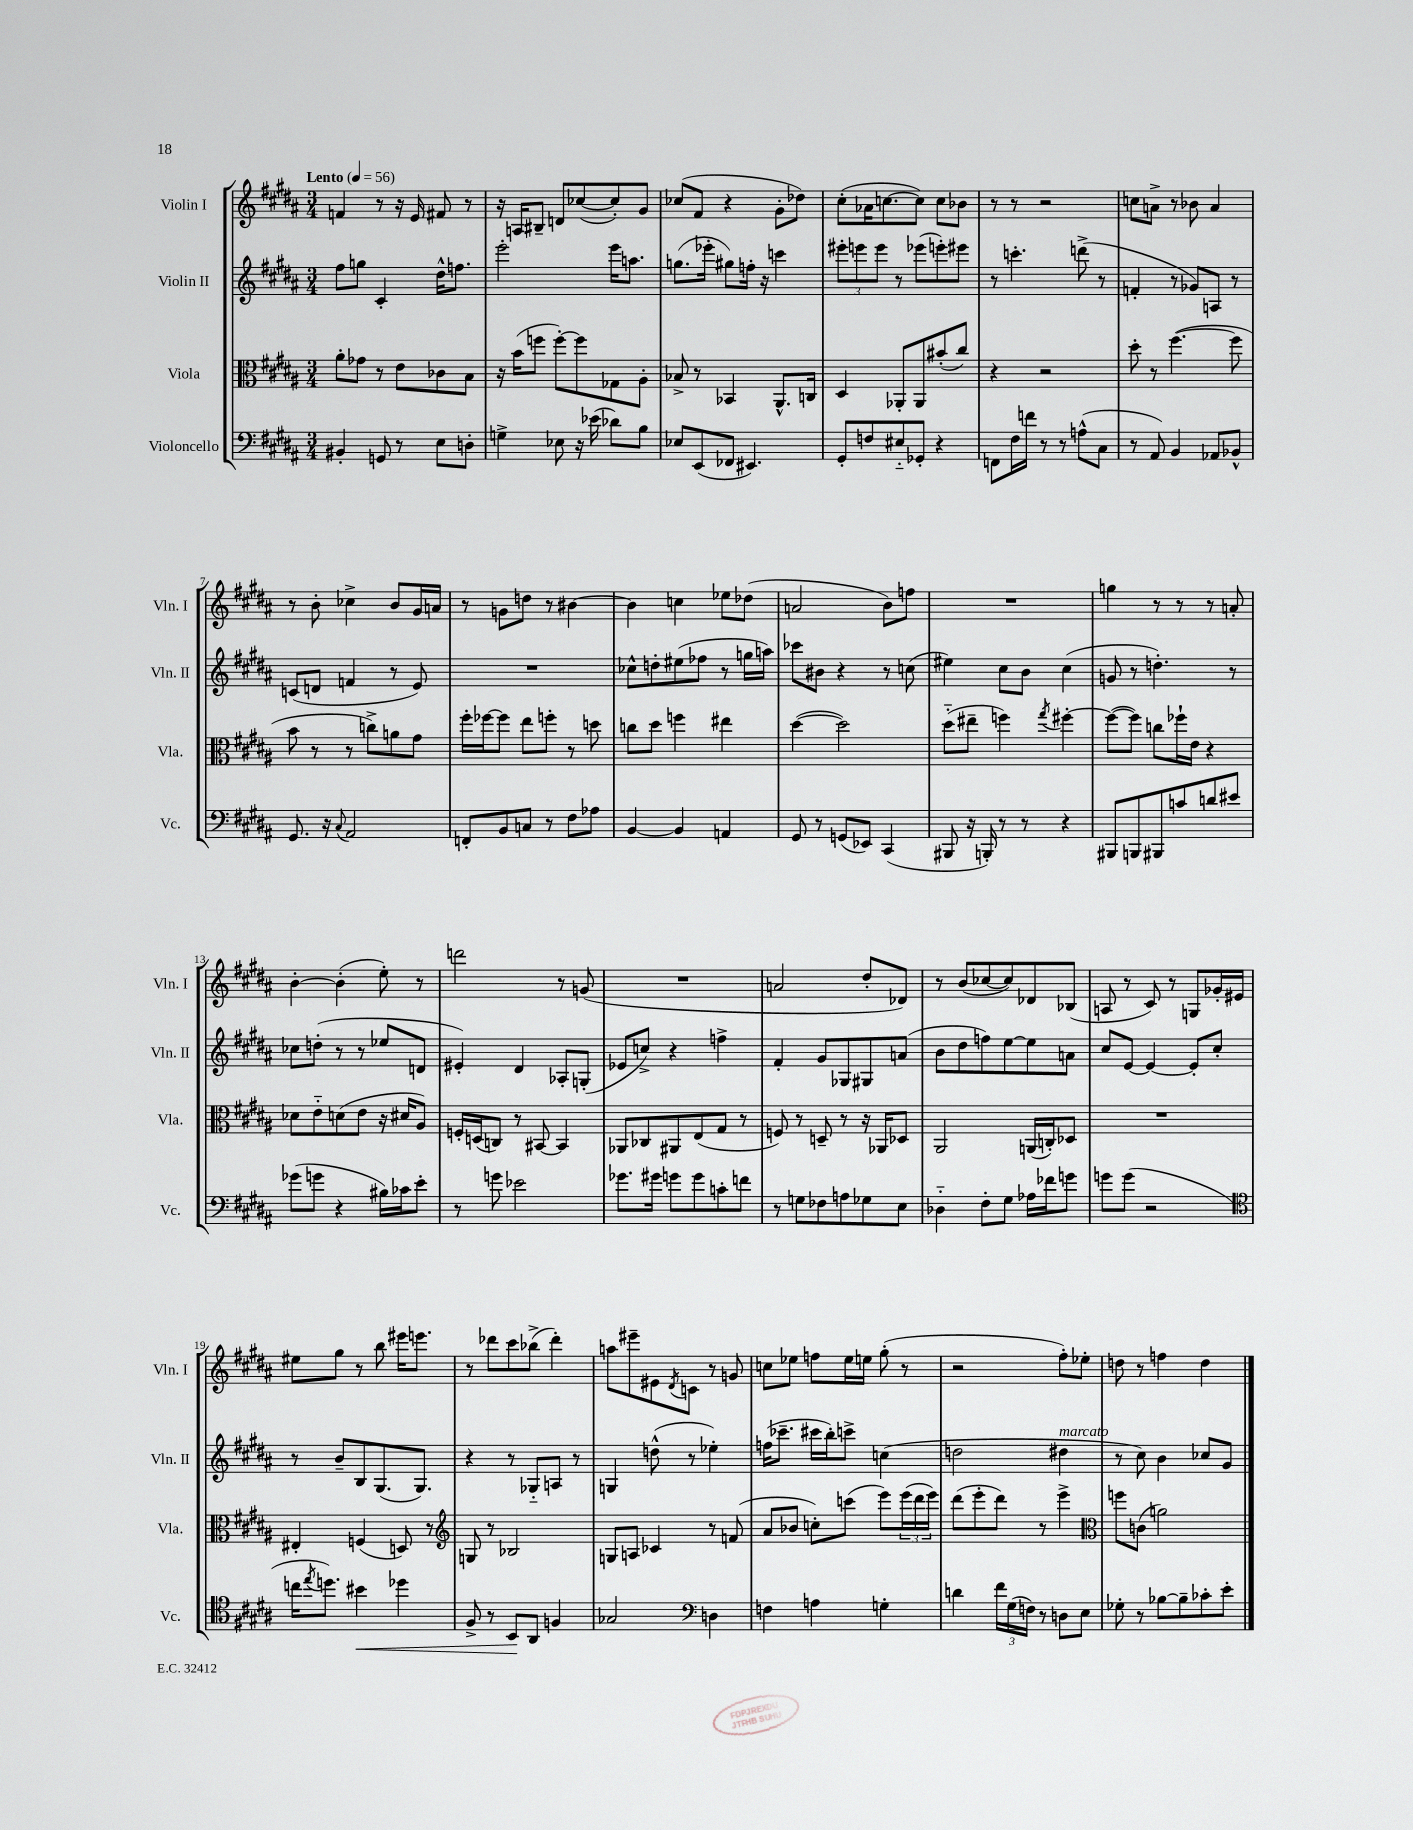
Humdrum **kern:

**kern	**kern	**kern	**kern
*staff4	*staff3	*staff2	*staff1
*clefF4	*clefC3	*clefG2	*clefG2
*k[f#c#g#d#a#]	*k[f#c#g#d#a#]	*k[f#c#g#d#a#]	*k[f#c#g#d#a#]
*M3/4	*M3/4	*M3/4	*M3/4
*MM56	*MM56	*MM56	*MM56
4BB#'	8a#'	8ff#	4f
.	8g-	8gg	.
8GG	8r	4c#'	8r
8r	8e	.	16r
.	.	.	16e
8E	8c-	16dd#^^	8f#
.	.	8.ff	.
8D'	8B	.	8r
=	=	=	=
4G^	16r	2eee'	16r
.	(16b	.	16A
.	8ff	.	8B#~
8E-	[8ff')	.	8d
16r	8ff]	.	([8cc-
(16e-	.	.	.
8d-)	8G-	16eee	8cc-'])
.	.	8.aa	.
8B	8A#'	.	8g#
=	=	=	=
8E-	8B-^	(8.gg	(8cc-
(8EE	8r	.	8f#
.	.	16eee-'	.
8FF-	4BB-	8gg#)	4r
4.EE#)	.	16ff'	.
.	.	16r	.
.	8.AA#^^	4ccc	8g#'
.	.	.	8dd-)
.	16C	.	.
=	=	=	=
8GG#'	4D#	12eee#'	(8cc#'
.	.	12eee	.
8F	.	.	16a-
.	.	12eee	.
.	.	.	[8.cc
8E#'~	8AA-'	8r	.
8GG-'	8AA-	(8eee-	8cc])
4r	(8b#'	8eee')	8cc
.	8cc#)	8eee#	8b-
=	=	=	=
8FF	4r	8r	8r
16F#	.	4.ccc'	8r
16f	.	.	.
8r	2r	.	2r
8r	.	.	.
(8A^^	.	(8ddd^	.
8C#	.	8r	.
=	=	=	=
8r	8dd#'	4f'	8cc
8AA#)	8r	.	8a^
4BB	([4.ff#	8r	8r
.	.	8g-)	8b-
8AA-	.	8A	4a
8BB-^^	8ff#]	8r	.
=	=	=	=
8.GG#	8b	(8c	8r
.	8r	8d	8b'
16r	.	.	.
8qqC#	.	.	.
2AA#	8r	4f	4cc-^
.	8cc^)	.	.
.	8a	8r	8b
.	8g#	8e)	16g#
.	.	.	16a
=	=	=	=
8FF'	16ff#'	2.r	8r
.	[16ff-	.	.
8BB	8ff-]	.	8g
8C	8ee	.	8dd
8r	8ff'	.	8r
8F#	8r	.	[4b#
8A-	8dd	.	.
=	=	=	=
[4BB	8cc	8cc-^^	4b#]
.	8dd#	8dd'	.
4BB]	4ff	(8ee#	4cc
.	.	8ff-	.
4AA	4ee#	8r	8ee-
.	.	16gg	(8dd-
.	.	16aa)	.
=	=	=	=
8GG#	([4dd#	8ccc-	2a
8r	.	8b#	.
(8GG	2dd#])	4r	.
8EE-)	.	.	.
(4CC#	.	8r	8b)
.	.	(8cc	8ff
=	=	=	=
8BBB#	(8dd#'~	4ee#)	2.r
16r	8ee#~	.	.
16BBB')	.	.	.
8r	4ff)	8cc#	.
8r	.	8b	.
.	8qgg#	.	.
4r	[4ff#'	(4cc#	.
=	=	=	=
8BBB#	(8ff#_	8g	4gg
8BBB	8ff#])	8r	.
8BBB#	8cc	4.dd')	8r
8c	16ff-`	.	8r
.	16e	.	.
8d	4r	.	8r
8e#	.	8r	8a'
=	=	=	=
(8g-	8d-	8cc-	[4b'
8g	8e'~	(8dd'	.
4r	(8d	8r	(4b']
.	8e	8r	.
16B#)	16r	8ee-	8ee')
16c-	16d#	.	.
8e'	8A#)	8d	8r
=	=	=	=
8r	16F'	4e#')	2ddd
.	(16D	.	.
8g	8C)	.	.
2e-	8r	4d#	.
.	[8BB#	.	.
.	4BB#]	8A-'	8r
.	.	(8G'	(8g
=	=	=	=
8.g-	8AA-	8e-	2.r
.	8C-	8cc^)	.
16g#	.	.	.
8g	8AA#	4r	.
8g	(8E	.	.
8c'	8G#	4ff^	.
8f	8r	.	.
=	=	=	=
8r	8F)	4f#'	2a
8G	8r	.	.
8F-	8D~	8g#	.
8A	8r	8G-	.
8G-	16r	8G#	8dd#'
.	16AA-	.	.
8E	8D-	(8a	8d-)
=	=	=	=
4D-'~	2AA#	8b	8r
.	.	8dd#	(8b
8F#'	.	8ff)	[8cc-
8G#	.	[8ee	8cc-])
16A-	(16AA	8ee]	8d-
16f-	16C')	.	.
8g	8D-	8a	(8B-
=	=	=	=
8g	2.r	8cc#	8A
(8g	.	[8e	8r
2r	.	4e_	8c#)
.	.	.	8r
.	.	8e']	8G
.	.	8cc#'	16g-'
.	.	.	16e#
=	=	=	=
*clefC4	*	*	*
16cc	4E#'	8r	8ee#
8qee	.	.	.
8.dd)	.	.	.
.	.	8b~	8gg#
4b#	(4F	8B	8r
.	.	(8.G#	8bb
4dd-	8D)	.	16eee#
.	.	8.G#)	8.eee
.	8r	.	.
=	=	=	=
*	*clefG2	*	*
8F#^	8G	4r	8r
8r	8r	.	8ddd-
8BB	2B-	8r	8ccc#
8AA#	.	8G-'~	(8bb-^
4F	.	8A	4ddd-')
.	.	8r	.
=	=	=	=
2G-	8G	4G	8aa
.	8A	.	8eee#~
.	4c-	(8dd^^	8e#
.	.	.	8qd#
.	.	8r	8c
*clefF4	*	*	*
4D	8r	4ee-')	8r
.	(8f	.	8g
=	=	=	=
4F	8a#	(16ff	8cc
.	.	8.ccc-~	.
.	8b-	.	8ee-
4A	8cc')	16ccc#	8ff
.	.	16bb')	.
.	(8ccc	8ccc^	16ee-
.	.	.	16ee
4G'	8eee)	(4cc	(8gg#'
.	(24eee	.	8r
.	24ddd#	.	.
.	24eee)	.	.
=	=	=	=
4d	(8ddd#	2dd	2r
.	8eee'	.	.
24f#	8ddd#)	.	.
(24G#	.	.	.
24F)	.	.	.
8r	8r	.	.
8D	4eee^	4dd#	8ff#')
8E	.	.	8ee-'
=	=	=	=
*	*clefC3	*	*
8G-'	8ff	8r	8dd
8r	(8c	8cc#)	8r
[8B-	2a)	4b	4ff
8B-~]	.	.	.
8c-'	.	8cc-	4dd
8e'	.	8g#	.
==	==	==	==
*-	*-	*-	*-
